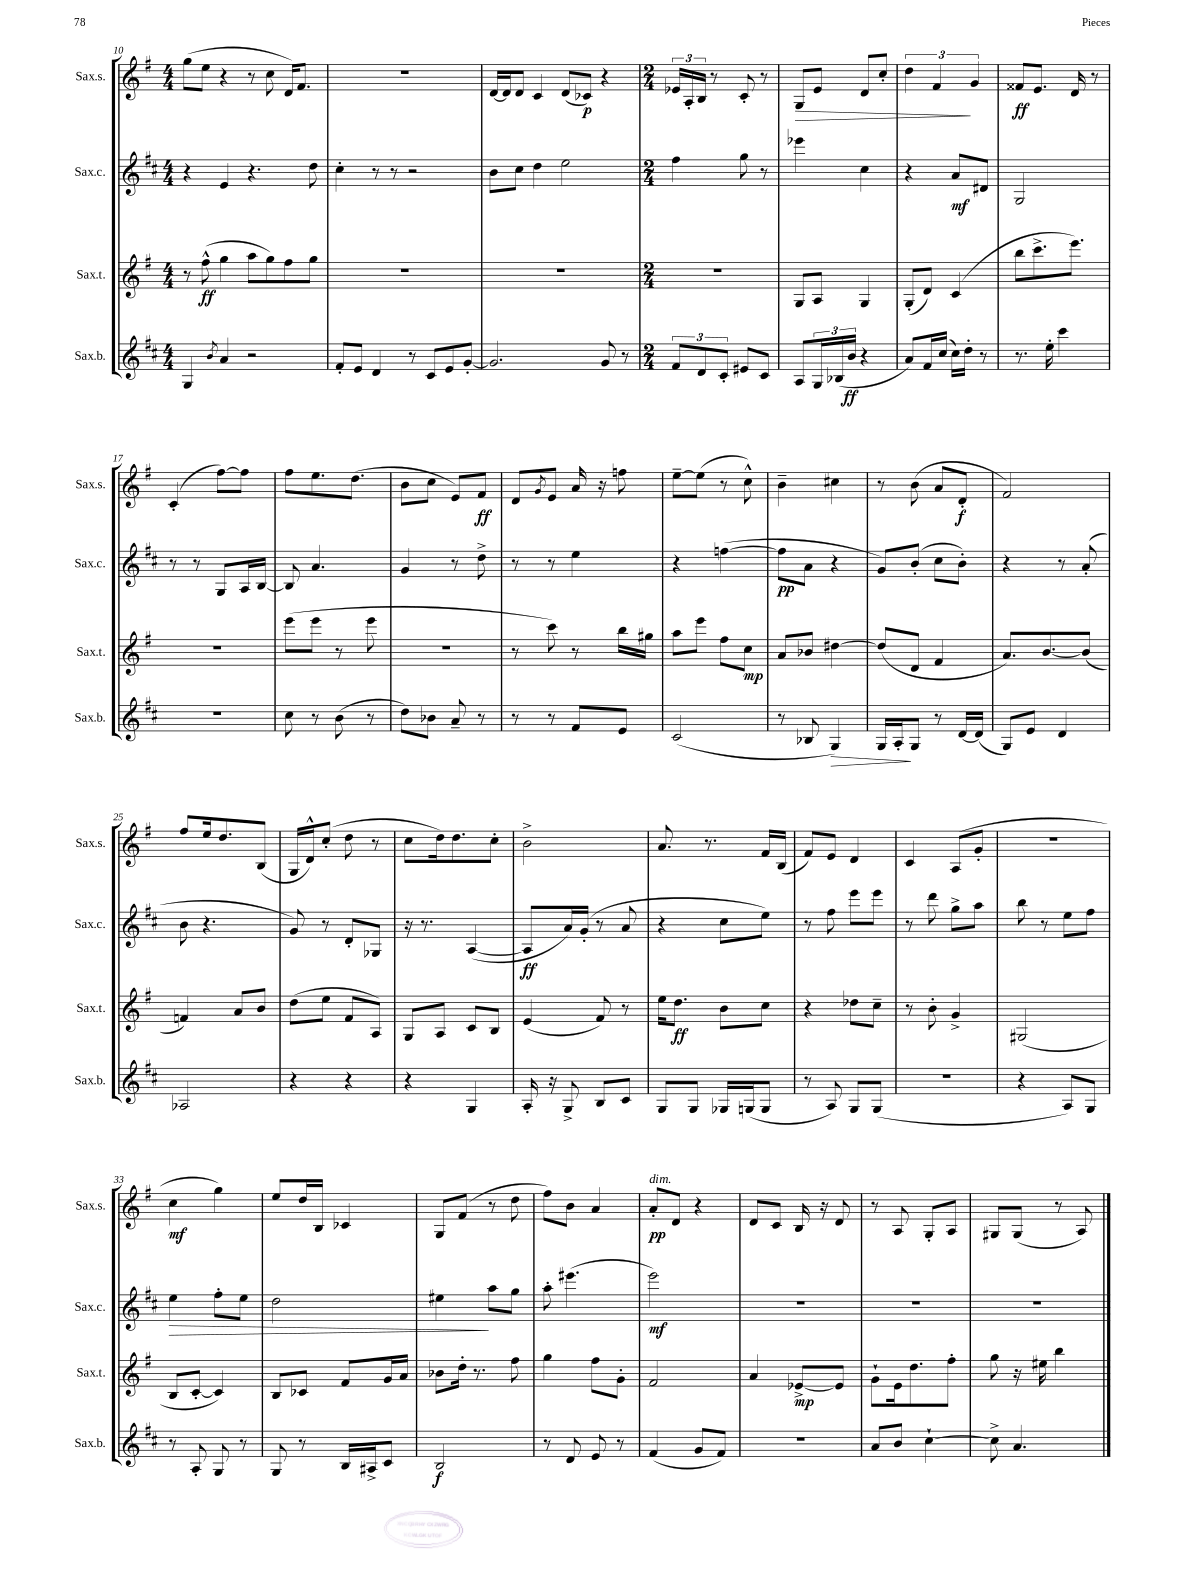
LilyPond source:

<<
\new StaffGroup <<
\new Staff = "s0" \with { instrumentName = "Sax.s." shortInstrumentName = "Sax.s." } {
    \clef treble \key g \major \numericTimeSignature \time 4/4
    g''8( e''8 r4 r8 c''8 d'16) fis'8. |
    R1 |
    d'16~ d'16 d'8 c'4 d'8( ces'8\p) r4 |
    \numericTimeSignature \time 2/4 \tuplet 3/2 { ees'16 a16-. b16 } r8 c'8-. r8 |
    g8\> e'8 d'8 c''8-. |
    \tuplet 3/2 { d''4 fis'4\! g'4 } |
    fisis'8\ff e'8. d'16 r8 |
    c'4-.( fis''8~) fis''8 |
    fis''8 e''8. d''8.( |
    b'8 c''8 e'8) fis'8\ff |
    d'8 \acciaccatura { g'8 } e'8 a'16 r16 f''8 |
    e''8~-- e''8( r8 c''8-^) |
    b'4-- cis''4 |
    r8 b'8( a'8 d'8-.\f |
    fis'2) |
    fis''8 e''16 d''8. b8( |
    g16 d'16-^) c''8-.( d''8 r8 |
    c''8 d''16) d''8. c''8-. |
    b'2-> |
    a'8. r8. fis'16 b16( |
    fis'8) e'8 d'4 |
    c'4 a8( g'8-. |
    r2 |
    c''4\mf g''4) |
    e''8 d''16 b16 ces'4 |
    g8 fis'8( r8 d''8 |
    fis''8) b'8 a'4 |
    a'8-.\pp^\markup { \italic "dim." } d'8 r4 |
    d'8 c'8 b16 r16 d'8 |
    r8 a8 g8-. a8 |
    gis8 gis8( r8 a8) \bar "|." |
}
\new Staff = "s1" \with { instrumentName = "Sax.c." shortInstrumentName = "Sax.c." } {
    \clef treble \key d \major \numericTimeSignature \time 4/4
    r4 e'4 r4. d''8 |
    cis''4-. r8 r8 r2 |
    b'8 cis''8 d''4 e''2 |
    \numericTimeSignature \time 2/4 fis''4 g''8 r8 |
    ees'''4 cis''4 |
    r4 a'8\mf dis'8 |
    g2 |
    r8 r8 g8 a16 b16~ |
    b8 a'4. |
    g'4 r8 d''8-> |
    r8 r8 e''4 |
    r4 f''4~( |
    f''8\pp a'8 r4 |
    g'8) b'8-.( cis''8 b'8-.) |
    r4 r8 a'8-.( |
    b'8 r4. |
    g'8) r8 d'8-. ges8 |
    r16 r8. a4~( |
    a8\ff a'16) g'16-.( r8 a'8 |
    r4 cis''8 e''8) |
    r8 fis''8 e'''8 e'''8 |
    r8 d'''8 g''8-> a''8 |
    b''8 r8 e''8 fis''8 |
    e''4\> fis''8-. e''8 |
    d''2 |
    eis''4\! a''8 g''8 |
    a''8-. eis'''4.( |
    e'''2\mf) |
    R2 |
    R2 |
    R2 \bar "|." |
}
\new Staff = "s2" \with { instrumentName = "Sax.t." shortInstrumentName = "Sax.t." } {
    \clef treble \key g \major \numericTimeSignature \time 4/4
    r8 fis''8-^\ff( g''4 a''8 g''8) fis''8 g''8 |
    R1 |
    R1 |
    \numericTimeSignature \time 2/4 R2 |
    g8 a8 g4 |
    g8-.( d'8) c'4( |
    b''8 c'''8.-> e'''8.) |
    R2 |
    e'''8( e'''8 r8 e'''8 |
    R2 |
    r8 c'''8) r8 b''16 gis''16 |
    a''8 e'''8 fis''8 c''8\mp |
    a'8 bes'8 dis''4~ |
    dis''8( d'8 fis'4 |
    a'8.) b'8.~ b'8( |
    f'4) a'8 b'8 |
    d''8( e''8 fis'8 a8) |
    g8 a8 c'8 b8 |
    e'4( fis'8) r8 |
    e''16 d''8.\ff b'8 c''8 |
    r4 des''8 c''8-- |
    r8 b'8-. g'4-> |
    gis2( |
    b8 c'8~-. c'4) |
    b8 ces'8 fis'8 g'16 a'16 |
    bes'8 d''16-. r8. fis''8 |
    g''4 fis''8 g'8-. |
    fis'2 |
    a'4 ees'8~->\mp ees'8 |
    g'8-! e'16 d''8. fis''8-. |
    g''8 r16 eis''16 b''4 \bar "|." |
}
\new Staff = "s3" \with { instrumentName = "Sax.b." shortInstrumentName = "Sax.b." } {
    \clef treble \key d \major \numericTimeSignature \time 4/4
    g4 \acciaccatura { b'8 } a'4 r2 |
    fis'8-. e'8 d'4 r8 cis'8 e'8 g'8~-. |
    g'2. g'8 r8 |
    \numericTimeSignature \time 2/4 \tuplet 3/2 { fis'8 d'8 cis'8-. } eis'8 cis'8 |
    a8 \tuplet 3/2 { g16 bes16( b'16\ff } r4 |
    a'8) fis'16 cis''16( cis''16) d''16-. r8 |
    r8. e''16-. cis'''4 |
    R2 |
    cis''8 r8 b'8( r8 |
    d''8) bes'8 a'8-- r8 |
    r8 r8 fis'8 e'8 |
    cis'2( |
    r8 bes8 g4\>) |
    g16 a16-.\! g8 r8 d'16~ d'16( |
    g8) e'8 d'4 |
    aes2 |
    r4 r4 |
    r4 g4 |
    a16-. r16 g8-> b8 cis'8 |
    g8 g8 ges16 g16( g8 |
    r8 a8) g8 g8( |
    r2 |
    r4 a8) g8 |
    r8 a8-. g8 r8 |
    g8 r8 b16 ais16-> cis'8 |
    b2\f |
    r8 d'8 e'8 r8 |
    fis'4( g'8 fis'8) |
    R2 |
    a'8 b'8 cis''4~-! |
    cis''8-> a'4. \bar "|." |
}
>>
>>
\layout { \context { \Score currentBarNumber = #10 } }
